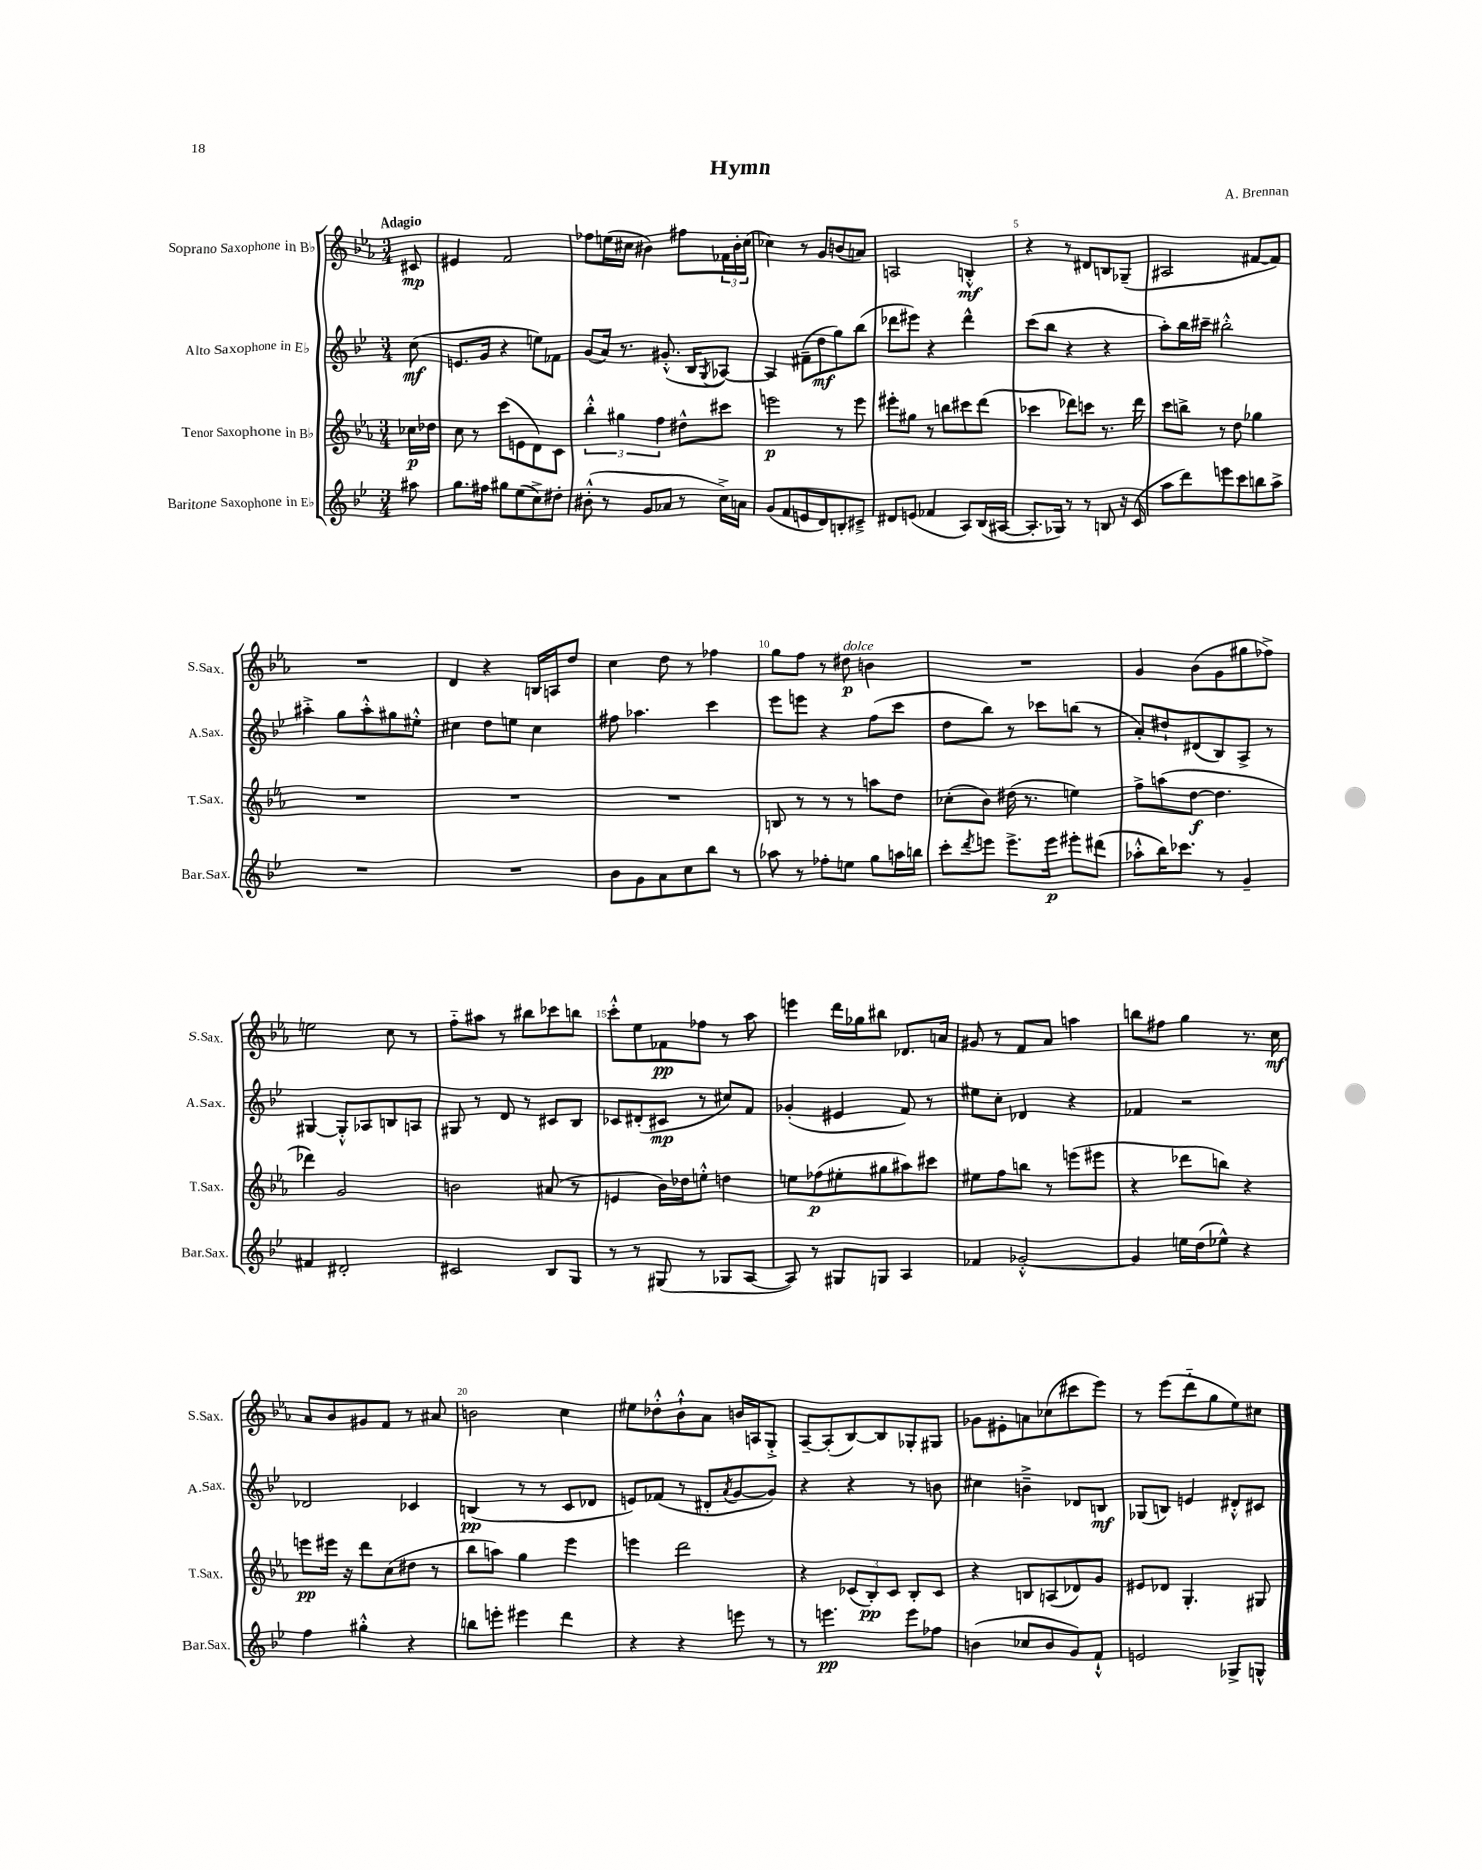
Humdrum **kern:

**kern	**dynam	**kern	**dynam	**kern	**dynam	**kern	**dynam
*part4	*part4	*part3	*part3	*part2	*part2	*part1	*part1
*staff4	*staff4	*staff3	*staff3	*staff2	*staff2	*staff1	*staff1
*I"Baritone Saxophone in E♭	*	*I"Tenor Saxophone in B♭	*	*I"Alto Saxophone in E♭	*	*I"Soprano Saxophone in B♭	*
*I'Bar.Sax.	*	*I'T.Sax.	*	*I'A.Sax.	*	*I'S.Sax.	*
*clefG2	*	*clefG2	*	*clefG2	*	*clefG2	*
*k[b-e-]	*	*k[b-e-a-]	*	*k[b-e-]	*	*k[b-e-a-]	*
*M3/4	*	*M3/4	*	*M3/4	*	*M3/4	*
=	=	=	=	=	=	=	=
!	!	!	!	!	!	!LO:TX:a:B:t=Adagio	!
8aa#X\	.	16cc-X\LL	p	(8cc\	mf	8c#X/	mp
.	.	16dd-X\JJ	.	.	.	.	.
=1	=1	=1	=1	=1	=1	=1	=1
8.gg\L	.	8cc\	.	8.en/L	.	4e#X/	.
.	.	8r	.	.	.	.	.
16ff#X\Jk	.	.	.	16g/Jk	.	.	.
8gg#X\L	.	(8ccc\L	.	4r	.	2f/	.
(8ee-\	.	8en\	.	.	.	.	.
8cc^\)	.	8d\)	.	8een\L)	.	.	.
8dd#X'\J	.	8c\J	.	8f-X\J	.	.	.
=2	=2	=2	=2	=2	=2	=2	=2
(8b#X'^^\	.	6bb-'^^\	.	(8g/L	.	8ff-X\L	.
8r	.	.	.	16a/Jk)	.	(16een\L	.
.	.	6gg#X\	.	.	.	.	.
.	.	.	.	8.r	.	16cc#X\JJ	.
8g/L	.	.	.	.	.	4b#X\)	.
.	.	6ff\	.	.	.	.	.
8a-X/J	.	.	.	(8.g#X'^^/	.	.	.
8r	.	8dd#X^^\L	.	.	.	8ff#X\L	.
.	.	.	.	16B-/KL	.	.	.
.	.	.	.	8qG/	.	.	.
16cc^\LL)	.	8ccc#X\J	.	[8A-X/J)	.	24f-X\L	.
.	.	.	.	.	.	24b#'\	.
16an\JJ	.	.	.	.	.	.	.
.	.	.	.	.	.	(24cc#\JJ	.
=3	=3	=3	=3	=3	=3	=3	=3
(8g/L	.	2eeen\	p	4A-/]	.	4cc-X\)	.
8f/	.	.	.	.	.	.	.
8en/	.	.	.	(8f#X~\L	.	8r	.
8d/)	.	.	.	8dd\	mf	8g/L	.
8Bn'/	.	8r	.	8gg\)	.	(8bn/	.
8c#X~^/J	.	8eee\	.	(8bb-\J	.	8an/J)	.
=4	=4	=4	=4	=4	=4	=4	=4
8d#X/L	.	8eee#X'\L	.	8ddd-X\L	.	2An/	.
(8en/J	.	8gg#X\J	.	8eee#X\J)	.	.	.
4f-X/	.	8r	.	4r	.	.	.
.	.	8bbn\L	.	.	.	.	.
8A/L)	.	8ccc#X\	.	4ddd-^^\	.	4Bn'^^/	mf
(16B-/L	.	(8ddd\J	.	.	.	.	.
[16A#X/JJ	.	.	.	.	.	.	.
=5	=5	=5	=5	=5	=5	=5	=5
8.A#'/L]	.	4ccc-X\	.	(8ccc\L	.	4r	.
.	.	.	.	8bb-\J	.	.	.
16G-X/Jk)	.	.	.	.	.	.	.
8r	.	8ddd-X\L)	.	4r	.	8r	.
8r	.	8cccn\J	.	.	.	8d#X/L	.
8Bn/	.	8.r	.	4r	.	8Bn/	.
16r	.	.	.	.	.	(8G-X~/J	.
(16c/	.	16ddd-\	.	.	.	.	.
=6	=6	=6	=6	=6	=6	=6	=6
8aa\L	.	8ccc\L	.	8aa'\L)	.	2A#X/	.
8ddd\)	.	8bbn^\J	.	16bb-\L	.	.	.
.	.	.	.	16ccc#X~\JJ	.	.	.
8eeen\	.	8r	.	2bb#X'^^\	.	.	.
8ccc\	.	8dd\	.	.	.	.	.
8bbn\	.	4gg-X\	.	.	.	[8f#X/L	.
8aa^\J	.	.	.	.	.	8f#/J])	.
!!LO:LB:g=z
=7	=7	=7	=7	=7	=7	=7	=7
2.r	.	2.r	.	4aa#X'^\	.	2.r	.
.	.	.	.	8gg\L	.	.	.
.	.	.	.	8aa#'^^\	.	.	.
.	.	.	.	8gg#X\	.	.	.
.	.	.	.	8ee#X'^^\J	.	.	.
=8	=8	=8	=8	=8	=8	=8	=8
2.r	.	2.r	.	4cc#X\	.	4d/	.
.	.	.	.	8dd\L	.	4r	.
.	.	.	.	8een\J	.	.	.
.	.	.	.	4cc#\	.	16Bn/LL	.
.	.	.	.	.	.	16An/J	.
.	.	.	.	.	.	8dd/J	.
=9	=9	=9	=9	=9	=9	=9	=9
8b-\L	.	2.r	.	8ff#X\	.	4cc\	.
8g\	.	.	.	4.aa-X\	.	.	.
8a\	.	.	.	.	.	8dd\	.
8cc\	.	.	.	.	.	8r	.
8bb-\J	.	.	.	4ccc\	.	4ff-X\	.
8r	.	.	.	.	.	.	.
=10	=10	=10	=10	=10	=10	=10	=10
8aa-X\	.	8Bn/	.	8eee-\L	.	8gg\L	.
8r	.	8r	.	8eeen\J	.	8ff\J	.
8ff-X'\L	.	8r	.	4r	.	8r	.
!	!	!	!	!	!	!LO:TX:a:i:t=dolce	!
8een\J	.	8r	.	.	.	8dd#X\	p
8gg\L	.	8aan\L	.	(8ff\L	.	4bn\	.
16aan\L	.	8dd\J	.	8ccc\J	.	.	.
16bbn\JJ	.	.	.	.	.	.	.
=11	=11	=11	=11	=11	=11	=11	=11
8ccc'\L	.	(8cc-X'\L	.	8dd\L	.	2.r	.
8qddd/	.	.	.	.	.	.	.
8eeen\J	.	8b-\J)	.	8bb-\J)	.	.	.
8.eee^\L	.	(16dd#X\	.	8r	.	.	.
.	.	8.r	.	.	.	.	.
.	.	.	.	8ccc-X\L	.	.	.
16eee\Jk	p	.	.	.	.	.	.
8eee#X'\L	.	4een\)	.	(8bbn\J	.	.	.
(8ddd#X\J	.	.	.	8r	.	.	.
=12	=12	=12	=12	=12	=12	=12	=12
8aa-X'^^\L	.	8ff^\L	.	8a'/L)	.	4g/	.
16bb-\K)	.	(8aan\	.	8dd#X`/	.	.	.
8.ccc-X\J	.	.	.	.	.	.	.
.	.	[8dd\J	f	(8d#X/	.	(8b-\L	.
8r	.	4.dd\]	.	8B-/)	.	8g\	.
4g~/	.	.	.	8A^/J	.	8gg#X\	.
.	.	.	.	8r	.	8ff-X^\J)	.
!!LO:LB:g=z
=13	=13	=13	=13	=13	=13	=13	=13
4f#X/	.	4ddd-X\)	.	[4G#X/	.	2een\	.
2d#X'/	.	2g/	.	8G#'^^/L]	.	.	.
.	.	.	.	8A-X/	.	.	.
.	.	.	.	8Bn/	.	8cc\	.
.	.	.	.	8An/J	.	8r	.
=14	=14	=14	=14	=14	=14	=14	=14
2c#X/	.	2bn\	.	8G#X/	.	8ff\L	.
.	.	.	.	8r	.	8aa#X\J	.
.	.	.	.	8d/	.	8r	.
.	.	.	.	8r	.	8bb#X\L	.
8B-/L	.	(8a#X/	.	8c#X/L	.	8ccc-X\	.
8G/J	.	8r	.	8B-/J	.	8bbn\J	.
=15	=15	=15	=15	=15	=15	=15	=15
8r	.	4en/	.	8c-X/L	.	8ccc'^^\L	.
8r	.	.	.	(8d#X'/	.	8ee-\	.
(8G#X/	.	16b-\LL)	.	8c#X/J	mp	8f-X\	pp
.	.	16dd-X\J	.	.	.	.	.
8r	.	8een'^^\J	.	8r	.	8ff-X\J	.
8G-X/L	.	4ddn\	.	8cc#X/L)	.	8r	.
[8A/J	.	.	.	8f/J	.	8aa-\	.
=16	=16	=16	=16	=16	=16	=16	=16
8A/])	.	8een\L	.	(4g-X'/	.	4eeen\	.
8r	.	(8ff-X\	p	.	.	.	.
8G#X/L	.	8ee#X'\	.	4e#X/	.	16ddd\LL	.
.	.	.	.	.	.	16gg-X\J	.
8Gn/J	.	8gg#X\	.	.	.	8bb#X\J	.
4A/	.	8aa#X\)	.	8f/)	.	8.d-X/L	.
.	.	8ccc#X\J	.	8r	.	.	.
.	.	.	.	.	.	16an/Jk	.
=17	=17	=17	=17	=17	=17	=17	=17
4f-X/	.	8ee#X\L	.	8ee#X\L	.	8g#X/	.
.	.	8ff\	.	8cc'\J	.	8r	.
[2g-X'^^/	.	8bbn\J	.	4d-X/	.	8f/L	.
.	.	8r	.	.	.	8a-/J	.
.	.	(8eeen\L	.	4r	.	4aan\	.
.	.	8eee#X\J	.	.	.	.	.
=18	=18	=18	=18	=18	=18	=18	=18
4g-/]	.	4r	.	4f-X/	.	8bbn\L	.
.	.	.	.	.	.	8ff#X\J	.
16een\LL	.	8ddd-X\L	.	2r	.	4gg\	.
(16dd\J	.	.	.	.	.	.	.
8ee-X^^\J)	.	8bbn\J)	.	.	.	.	.
4r	.	4r	.	.	.	8.r	.
.	.	.	.	.	.	16cc\	mf
!!LO:LB:g=z
=19	=19	=19	=19	=19	=19	=19	=19
4ff\	.	8eeen\L	pp	2d-X/	.	8a-/L	.
.	.	16eee#X\Jk	.	.	.	8b-/	.
.	.	16r	.	.	.	.	.
4gg#X'^^\	.	8ddd\L	.	.	.	8g#X/	.
.	.	(8cc\	.	.	.	8f/J	.
4r	.	8dd#X\J	.	4c-X/	.	8r	.
.	.	8r	.	.	.	8a#X/	.
=20	=20	=20	=20	=20	=20	=20	=20
8bbn\L	.	8bb-\L	.	(4Bn/	pp	2bn\	.
8eeen'\J	.	8aan\J)	.	.	.	.	.
4eee#X\	.	4gg\	.	8r	.	.	.
.	.	.	.	8r	.	.	.
4ddd\	.	4eee-\	.	8c/L	.	4cc\	.
.	.	.	.	8d-X/J	.	.	.
=21	=21	=21	=21	=21	=21	=21	=21
4r	.	4eeen\	.	8en/L)	.	8ee#X\L	.
.	.	.	.	(8f-X/J	.	8dd-X'^^\	.
4r	.	2ddd\	.	8r	.	8b-`^^\	.
.	.	.	.	8d#X'/L	.	8a-\J	.
.	.	.	.	8qa/	.	.	.
8eeen\	.	.	.	[8g/	.	16bn/LL	.
.	.	.	.	.	.	16An/J	.
8r	.	.	.	8g/J])	.	8G'^/J	.
=22	=22	=22	=22	=22	=22	=22	=22
8r	.	4r	.	4r	.	[8A-~/L	.
4.eeen\	pp	.	.	.	.	(8A-'/]	.
.	.	(12c-X/L	.	4r	.	[8B-/)	.
.	.	12B-'/)	pp	.	.	.	.
.	.	.	.	.	.	8B-/]	.
.	.	12c-/J	.	.	.	.	.
8eee\L	.	8B-'/L	.	8r	.	8G-X'/	.
8ff-X\J	.	8c-/J	.	8bn\	.	8G#X/J	.
=23	=23	=23	=23	=23	=23	=23	=23
(4bn\	.	4r	.	4cc#X\	.	8g-X\L	.
.	.	.	.	.	.	8e#X'\	.
8cc-X/L	.	8Bn/L	.	4bn~^\	.	8an\	.
8b/	.	(8An/	.	.	.	(8cc-X\	.
8g/)	.	8d-X/)	.	8d-X/L	.	8ccc#X\	.
8f`^^/J	.	8g/J	.	8Bn/J	mf	8eee-\J)	.
=24	=24	=24	=24	=24	=24	=24	=24
2en/	.	8e#X/L	.	(8G-X/L	.	8r	.
.	.	8d-X/J	.	8Bn/J)	.	(8eee-\L	.
.	.	4.G'/	.	4en/	.	8ddd\	.
.	.	.	.	.	.	8gg\	.
8G-X^/L	.	.	.	8d#X'^^/L	.	8ee-\)	.
8Gn^^/J	.	8G#X/	.	8c#X/J	.	8cc#X\J	.
==	==	==	==	==	==	==	==
*-	*-	*-	*-	*-	*-	*-	*-
